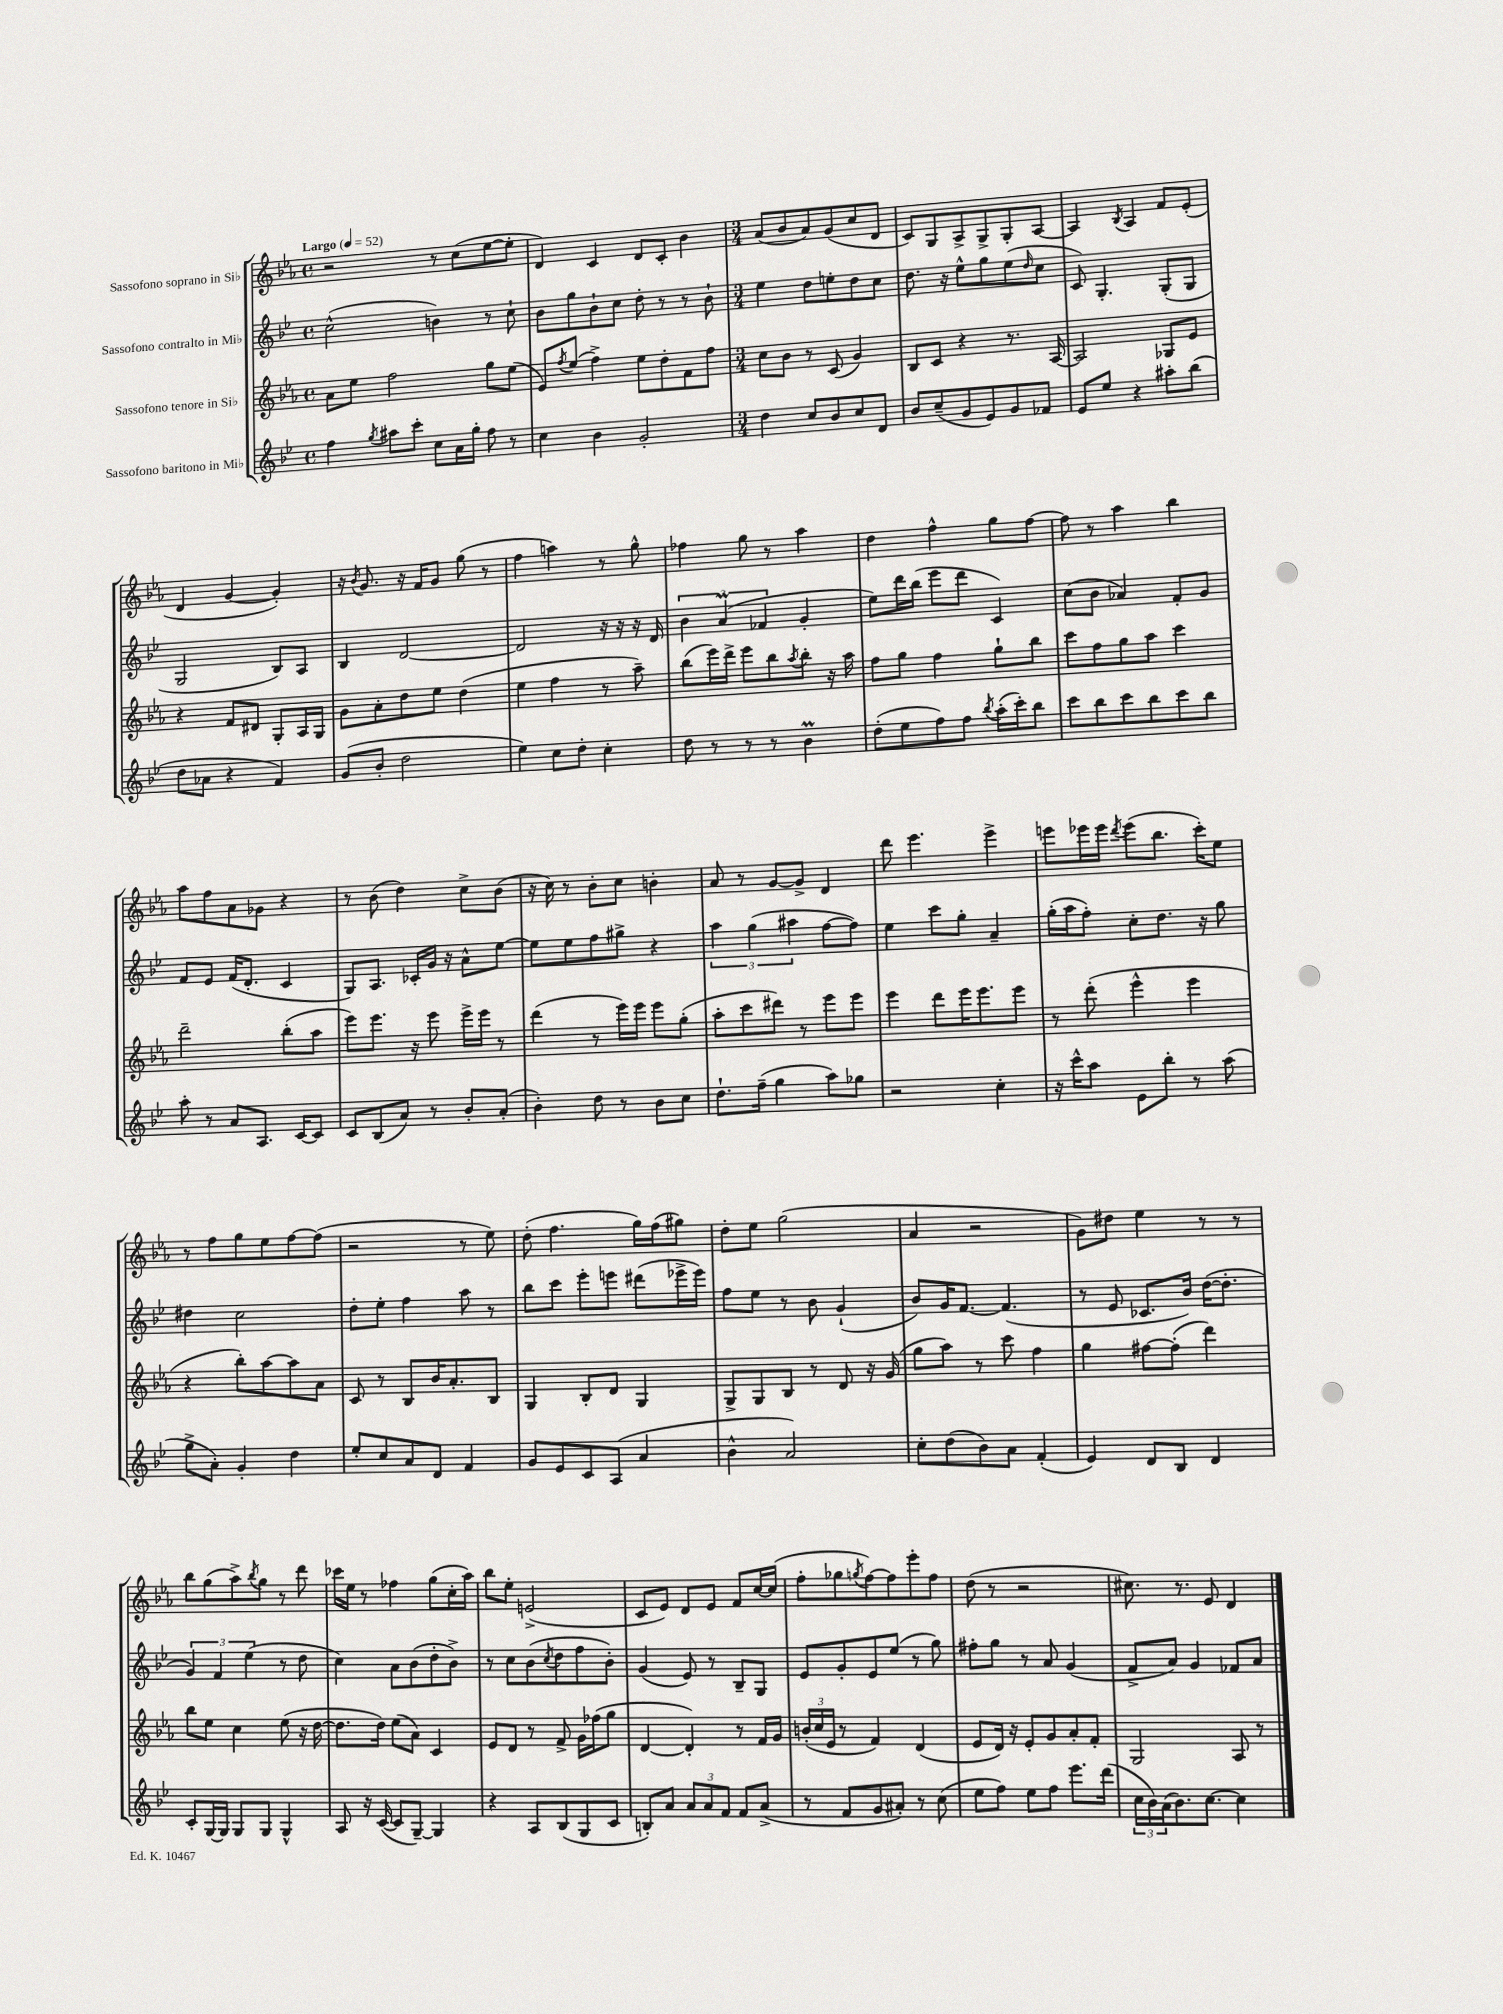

**kern	**kern	**kern	**kern
*staff4	*staff3	*staff2	*staff1
*clefG2	*clefG2	*clefG2	*clefG2
*k[b-e-]	*k[b-e-a-]	*k[b-e-]	*k[b-e-a-]
*M4/4	*M4/4	*M4/4	*M4/4
*met(c)	*met(c)	*met(c)	*met(c)
*MM52	*MM52	*MM52	*MM52
4ff	8a-	(2cc^^	2r
.	8ee-	.	.
8qgg	.	.	.
8aa#	2ff	.	.
8ccc'	.	.	.
8cc	.	4b)	8r
16a	.	.	(8cc
16gg'	.	.	.
8ff	8gg	8r	[8ee-
8r	(8ee-	8cc`	8ee-']
=	=	=	=
4cc	8e-)	8b-	4d)
.	8qff	.	.
.	(8ee-	8gg	.
4b-	4ff^)	8b-`	4c
.	.	8cc	.
2g'	8ee-	8dd'	8d
.	8dd'	8r	8c'
.	8f	8r	4b-
.	8ff	8b-`	.
=	=	=	=
*M3/4	*M3/4	*M3/4	*M3/4
4dd	8cc	4ee-	(8a-
.	8b-	.	8b-
8cc	8r	8dd	8a-)
8b-	(8c	8ee'	(8g
8cc	4g)	8dd	8cc
8d	.	8cc	8d
=	=	=	=
8b-	8B-	8.dd	8c)
(8cc~	8c	.	8G
.	.	16r	.
8g	4r	8ee-^^	8A-^
8e-)	.	8gg	8G^
8g	8.r	(8ee-	8G'
.	.	16qqdd	.
8f-	.	8cc	[8A-
.	[16A-	.	.
=	=	=	=
8e-	2A-]	8c)	4A-]
8ee-	.	4.G'	.
.	.	.	8qB-
4r	.	.	4A-
8aa#'	8G-	(8G'	8f
(8bb-	8e-	8G	(8e-'
=	=	=	=
8dd	4r	2G	4d
8a-	.	.	.
4r	8f	.	[4g
.	8d#	.	.
4f)	8G'	8B-)	4g'])
.	16A-	8A	.
.	16G	.	.
=	=	=	=
(8g	8g	4B-	16r
.	.	.	8qb-
.	.	.	8.g
8b-'	8a-'	.	.
2dd	8dd	[2d	16r
.	.	.	16f
.	8ee-	.	8g
.	(4dd	.	(8gg
.	.	.	8r
=	=	=	=
4ee-)	4ee-	2d]	4ff
8cc	4ff	.	4aa)
8dd'	.	.	.
4cc'	8r	16r	8r
.	.	16r	.
.	8aa-~)	16r	8gg^^
.	.	16d	.
=	=	=	=
8dd	(8bb-	6b-	4ff-
8r	16eee-)	.	.
.	.	(6a	.
.	16ddd^	.	.
8r	8eee-	.	8gg
.	.	6f-	.
8r	8bb-	.	8r
.	8qaa-	.	.
4b-	8bb-'	4g'	4aa-
.	16r	.	.
.	16aa-	.	.
=	=	=	=
(8dd'	8ff	8ee-)	4dd
8ee-	8gg	16ddd	.
.	.	(16bb-	.
8ff)	4ff	8eee-	4ff^^
8ff	.	8ddd	.
8qbb-	.	.	.
(16aa'	8gg`	4c)	8gg
16ccc')	.	.	.
8bb-	8bb-	.	[8ff
=	=	=	=
8ccc	8ccc	(8cc	8ff]
8bb-	8ff	8b-	8r
8ccc	8gg	4a-)	4aa-
8bb-	8aa-	.	.
8ccc	4ccc	8f'	4bb-
8bb-	.	8g	.
=	=	=	=
8aa'	2ddd~	8f	8aa-
8r	.	8e-	8ff
8a	.	(16f	8a-
.	.	8.d'	.
8.A	.	.	8g-
.	(8bb-'	4c	4r
[16c	.	.	.
8c]	8aa-	.	.
=	=	=	=
8c	8eee-)	8G)	8r
(8B-	8.eee-	8.A	(8b-
8a)	.	.	4dd)
.	16r	16c-'	.
8r	8eee-	16g	.
.	.	16r	.
8b-'	16eee-^	8a^^	8cc^
.	16eee-	.	.
(8a'	8r	[8ee-	(8b-
=	=	=	=
4b-')	(4ddd	8ee-]	16r
.	.	.	16cc)
.	.	8ee-	8r
8dd	8r	8ff	8b-'
8r	16eee-)	8gg#^	8cc
.	16eee-	.	.
8b-	8eee-	4r	4b'
8cc	(8gg'	.	.
=	=	=	=
8.dd`	8aa-'	6aa	8a-
.	8ccc	.	8r
.	.	(6gg	.
(16ff~	.	.	.
4gg	8ddd#)	.	[8g
.	.	6aa#	.
.	8r	.	8g^]
8aa)	8eee-	[8ff	4d
8gg-	8eee-	8ff])	.
=	=	=	=
2r	4eee-	4ee-	8ddd
.	.	.	4.eee-
.	8ddd	8ccc	.
.	16eee-	8gg'	.
.	8.eee-	.	.
4cc'	.	4a~	4eee-^
.	8eee-	.	.
=	=	=	=
16r	8r	(16gg'	8eee
16ccc^^	.	16aa	.
8aa	(8ddd'	8ff')	16eee-
.	.	.	16eee-
.	.	.	8qddd
8e-	4eee-^^	8cc'	(8eee-
8bb-'	.	8.dd	8.bb-
8r	4eee-	.	.
.	.	16r	16ccc')
(8aa	.	8gg	8ee-
=	=	=	=
8gg^	4r	4dd#	8r
8a')	.	.	8ff
4g'	8bb-')	2cc	8gg
.	[8aa-	.	8ee-
4dd	8aa-]	.	[8ff
.	8a-	.	(8ff]
=	=	=	=
8ee-'	8c	8dd'	2r
8cc	8r	8ee-'	.
8a	8B-	4ff	.
8d	16b-	.	.
.	8.a-'	.	.
4f	.	8aa	8r
.	8B-	8r	8ee-)
=	=	=	=
8g	4G	8bb-	(8dd'
8e-	.	8ccc	4.ff
8c	8B-'	8eee-'	.
(8A	8d	8eee	.
4a	4G	(8ddd#	16gg)
.	.	.	(16ff
.	.	16eee-^	8gg#)
.	.	16eee-)	.
=	=	=	=
4b-^^	8G^	8ff	8dd'
.	8G	8ee-	8ee-
2a)	8B-	8r	(2gg
.	8r	8b-	.
.	8d	(4g`	.
.	16r	.	.
.	(16g	.	.
=	=	=	=
8cc'	8gg	8b-)	4a-
(8dd	8aa-)	16g	.
.	.	[8.f	.
8b-)	8r	.	2r
8a	8ccc	(4.f]	.
(4f'	4ff	.	.
=	=	=	=
4e-)	4gg	8r	8g)
.	.	8e-	8dd#
8d	[8ff#	8.c-	4ee-
8B-	(8ff#']	.	.
.	.	16b-)	.
4d	4ddd)	([16dd	8r
.	.	8.dd']	.
.	.	.	8r
=	=	=	=
8c'	8bb-	6g)	8bb-
[16G	8ee-	.	(8gg
.	.	6f	.
16G]	.	.	.
8G	4cc	.	8aa-^)
.	.	(6ee-	.
.	.	.	8qbb-
8G	.	.	8gg
4G^^	(8ee-	8r	8r
.	16r	8dd	8ddd
.	[16dd	.	.
=	=	=	=
8A	8.dd]	4cc)	16ccc-
.	.	.	16ee-
16r	.	.	8r
([16c	16dd)	.	.
8c]	(8ee-	8a	4ff-
[8G~)	8a-)	(8b-	.
4G]	4c	8dd'	(8gg
.	.	8b-^)	16cc'
.	.	.	16aa-)
=	=	=	=
4r	8e-	8r	8bb-
.	8d	8cc	8ee-'
8A	8r	(8b-	(2e^
.	.	8qcc	.
(8B-	8f^	8dd	.
8G	16g	8ff	.
.	(16ff-	.	.
8c	8gg	8b-')	.
=	=	=	=
8B')	[4d	(4g	8c
8a	.	.	8e-)
12a	4d'])	8e-)	8d
12a	.	.	.
.	.	8r	8e-
12f	.	.	.
8f	8r	8B-~	8f
(8a^	16f	8G	[16cc
.	16g	.	(16cc]
=	=	=	=
8r	(24b'	8e-	8ff'
.	24cc	.	.
.	24e-	.	.
8f	8r	8g'	8gg-
.	.	.	8qgg
8g	4f)	8e-	[8ff)
8a#')	.	(8ee-	8ff]
8r	(4d	8r	8eee-'
(8cc	.	8gg)	8ff
=	=	=	=
8ee-	8e-	8ff#'	(8dd
8ff)	16d)	8gg	8r
.	16r	.	.
8ee-	8e-'	8r	2r
8ff	8g	8a	.
8.eee-	8a-'	(4g	.
.	8f'	.	.
(16ddd	.	.	.
=	=	=	=
24cc	2G	8f^	8.cc#)
24b-)	.	.	.
(24a	.	.	.
8.b-)	.	8a)	.
.	.	.	8.r
.	.	4g	.
[8.cc	.	.	.
.	.	.	8e-
4cc]	8A-	8f-	4d
.	8r	8a	.
==	==	==	==
*-	*-	*-	*-
